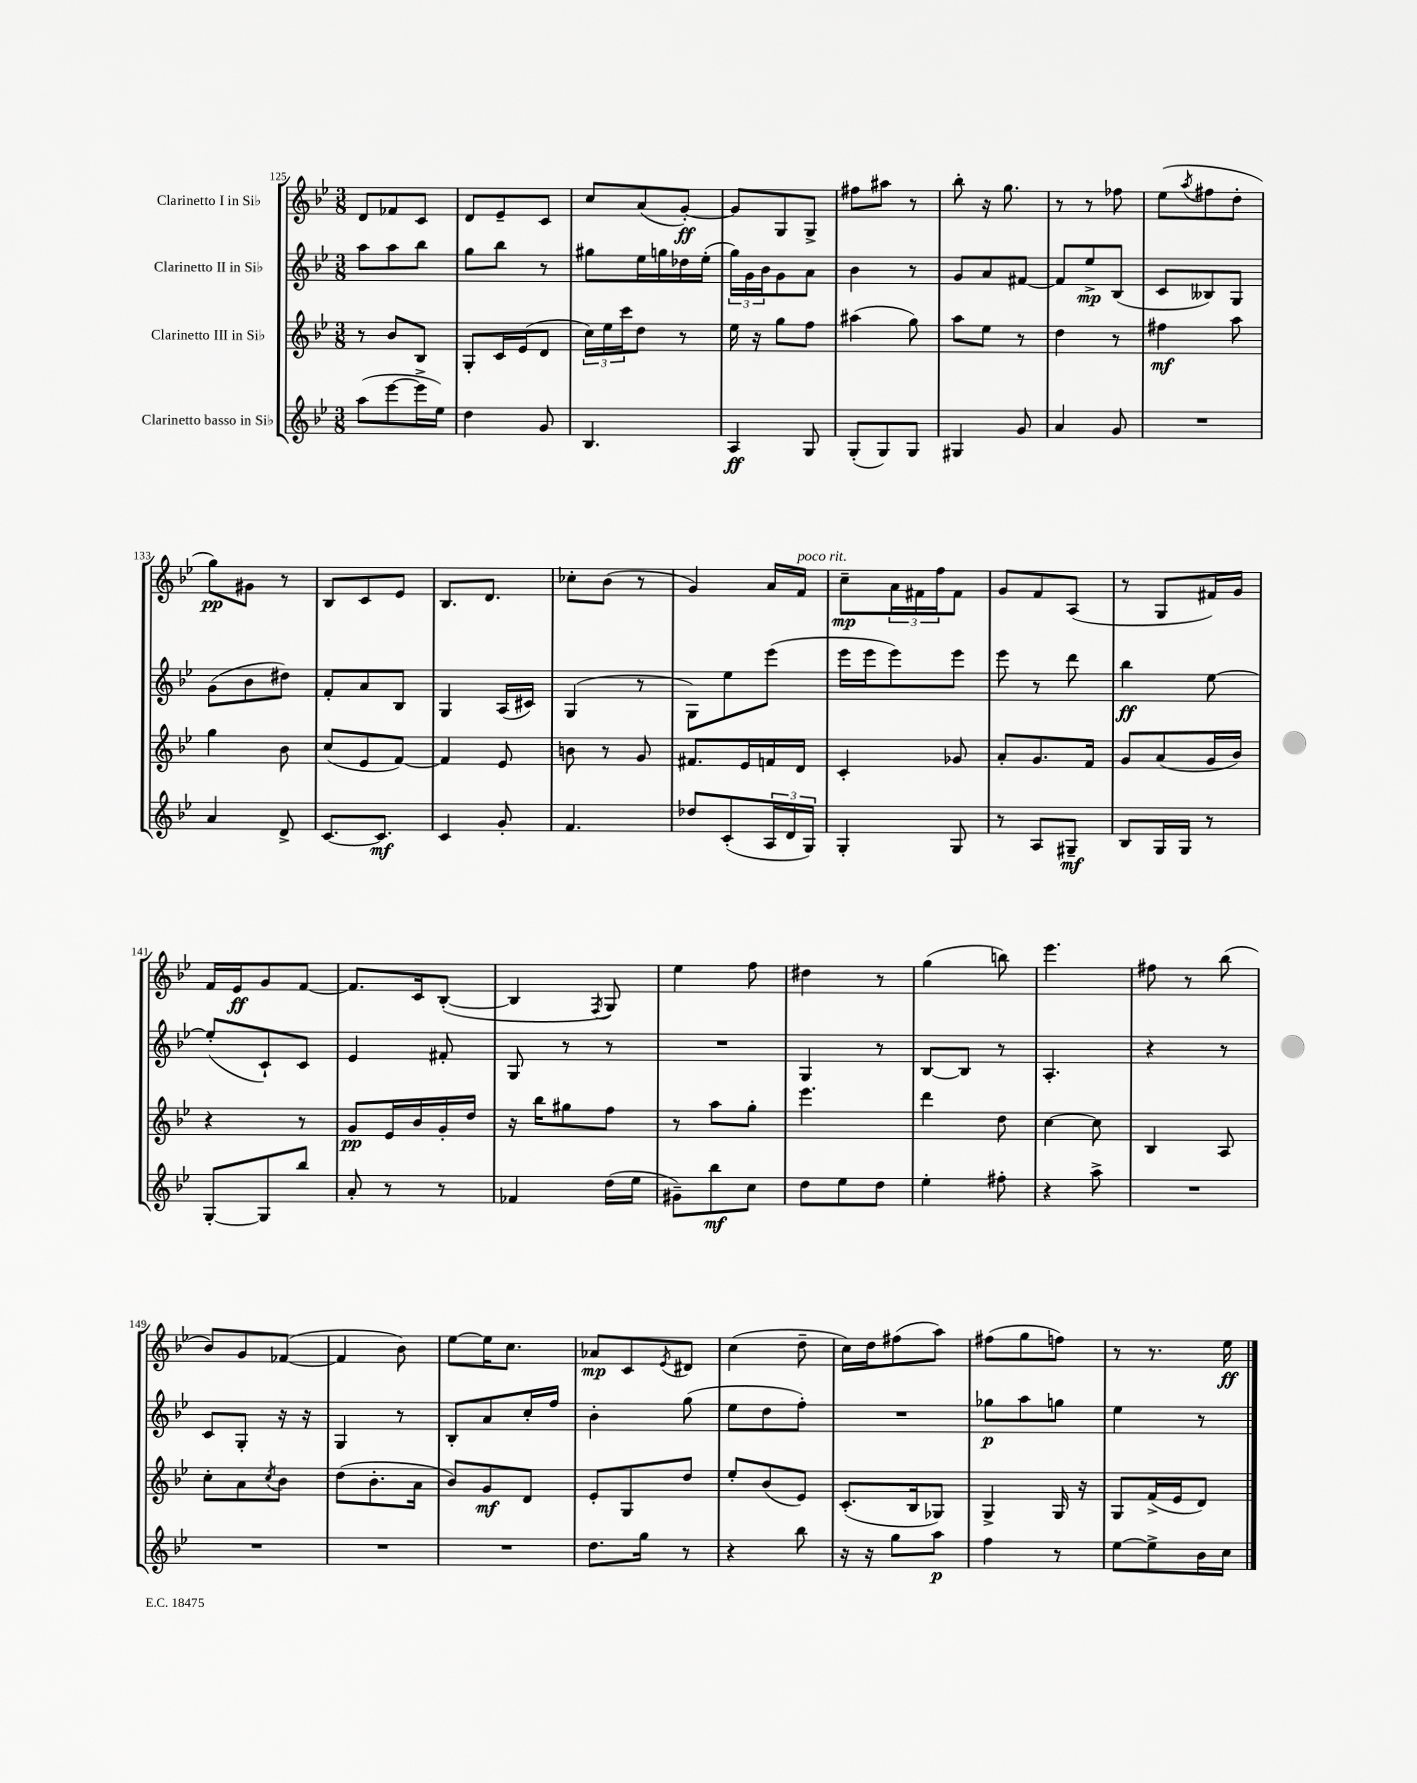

**kern	**kern	**kern	**kern
*staff4	*staff3	*staff2	*staff1
*clefG2	*clefG2	*clefG2	*clefG2
*k[b-e-]	*k[b-e-]	*k[b-e-]	*k[b-e-]
*M3/8	*M3/8	*M3/8	*M3/8
(8aa	8r	8aa	8d
[8eee-	8b-	8aa	8f-
16eee-^]	8B-	8bb-	8c
16ee-)	.	.	.
=	=	=	=
4dd	8G'	8gg	8d
.	16c	8bb-	8e-~
.	(16e-	.	.
8g	8d	8r	8c
=	=	=	=
4.B-	24cc)	8gg#	8cc
.	24ee-	.	.
.	24ccc	.	.
.	8dd	16ee-	(8a
.	.	16gg	.
.	8r	16dd-	[8g')
.	.	(16ee-'	.
=	=	=	=
4A	16ee-	24gg)	8g]
.	.	24g	.
.	16r	.	.
.	.	24b-	.
.	8gg	8g	8G
8G	8ff	8a	8G^
=	=	=	=
(8G'	(4aa#	4b-	8ff#
8G)	.	.	8aa#
8G	8gg)	8r	8r
=	=	=	=
4G#	8aa	8g	8bb-'
.	8ee-	8a	16r
.	.	.	8.gg
8g	8r	[8f#	.
=	=	=	=
4a	4dd	8f#]	8r
.	.	8ee-^	8r
8g	8r	(8B-	8ff-
=	=	=	=
4.r	4ff#	8c	(8ee-
.	.	.	8qaa
.	.	8B--)	8ff#
.	8aa	8G	8dd'
=	=	=	=
4a	4gg	(8g	8gg)
.	.	8b-	8g#
8d^	8b-	8dd#)	8r
=	=	=	=
[8.c	(8cc	8f'	8B-
.	8e-	8a	8c
8.c]	.	.	.
.	[8f)	8B-	8e-
=	=	=	=
4c	4f]	4G	8.B-
.	.	.	8.d
8g'	8e-	(16A	.
.	.	16c#)	.
=	=	=	=
4.f	8b	(4G	8cc-'
.	8r	.	(8b-
.	8g	8r	8r
=	=	=	=
8dd-	8.f#	8G)	4g)
(8c'	.	8ee-	.
.	16e-	.	.
24A	16f	(8eee-	16a
24d	.	.	.
.	16d	.	16f
24G)	.	.	.
=	=	=	=
4G'	4c'	16eee-	8cc~
.	.	16eee-	.
.	.	8eee-)	24a
.	.	.	24f#
.	.	.	24ff
8G	8g-	8eee-	8f#
=	=	=	=
8r	8a'	8eee-	8g
8A	8.g	8r	8f
8G#~	.	8ddd	(8A
.	16f	.	.
=	=	=	=
8B-	8g	4bb-	8r
16G	(8a	.	8G
16G	.	.	.
8r	16g	[8ee-	16f#)
.	16b-)	.	16g
=	=	=	=
[8G'	4r	(8ee-']	16f
.	.	.	16e-
8G]	.	8c`)	8g
8bb-	8r	8c	[8f
=	=	=	=
8a'	8g	4e-	8.f]
8r	16e-	.	.
.	16b-	.	16c
8r	16g'	8f#'	([8B-'
.	16dd	.	.
=	=	=	=
4f-	16r	8G	4B-]
.	16bb-	.	.
.	8gg#	8r	.
.	.	.	8qF
(16dd	8ff	8r	8G)
16ee-	.	.	.
=	=	=	=
8g#~)	8r	4.r	4ee-
8bb-	8aa	.	.
8cc	8gg'	.	8ff
=	=	=	=
8dd	4.eee-	4G	4dd#
8ee-	.	.	.
8dd	.	8r	8r
=	=	=	=
4ee-'	4ddd	[8B-	(4gg
.	.	8B-]	.
8ff#'	8dd	8r	8bb)
=	=	=	=
4r	[4cc	4.A'	4.eee-
8aa^	8cc]	.	.
=	=	=	=
4.r	4B-	4r	8ff#
.	.	.	8r
.	8A	8r	(8bb-
=	=	=	=
4.r	8cc'	8c	8b-)
.	8a	8G'	8g
.	8qcc	.	.
.	8b-	16r	([8f-
.	.	16r	.
=	=	=	=
4.r	(8dd	4G	4f-]
.	8.b-'	.	.
.	.	8r	8b-)
.	16a	.	.
=	=	=	=
4.r	8b-)	8B-'	[8ee-
.	8g	8a	16ee-]
.	.	.	8.cc
.	8d	16cc'	.
.	.	16ff	.
=	=	=	=
8.dd	8e-'	4b-'	8a-
.	8G	.	8c
16gg	.	.	.
.	.	.	8qe-
8r	8dd	(8gg	8d#
=	=	=	=
4r	8ee-'	8ee-	(4cc
.	(8b-	8dd	.
8bb-	8e-)	8ff')	8dd~
=	=	=	=
16r	(8.c'	4.r	16cc)
16r	.	.	16dd
8gg	.	.	(8ff#
.	16B-	.	.
8aa	8G-)	.	8aa)
=	=	=	=
4ff	4G^	8gg-	(8ff#
.	.	8aa	8gg
8r	16G	8gg	8ff)
.	16r	.	.
=	=	=	=
[8ee-	8G	4ee-	8r
8ee-^]	(16f^	.	8.r
.	16e-	.	.
16b-	8d)	8r	.
16cc	.	.	16ee-
==	==	==	==
*-	*-	*-	*-
